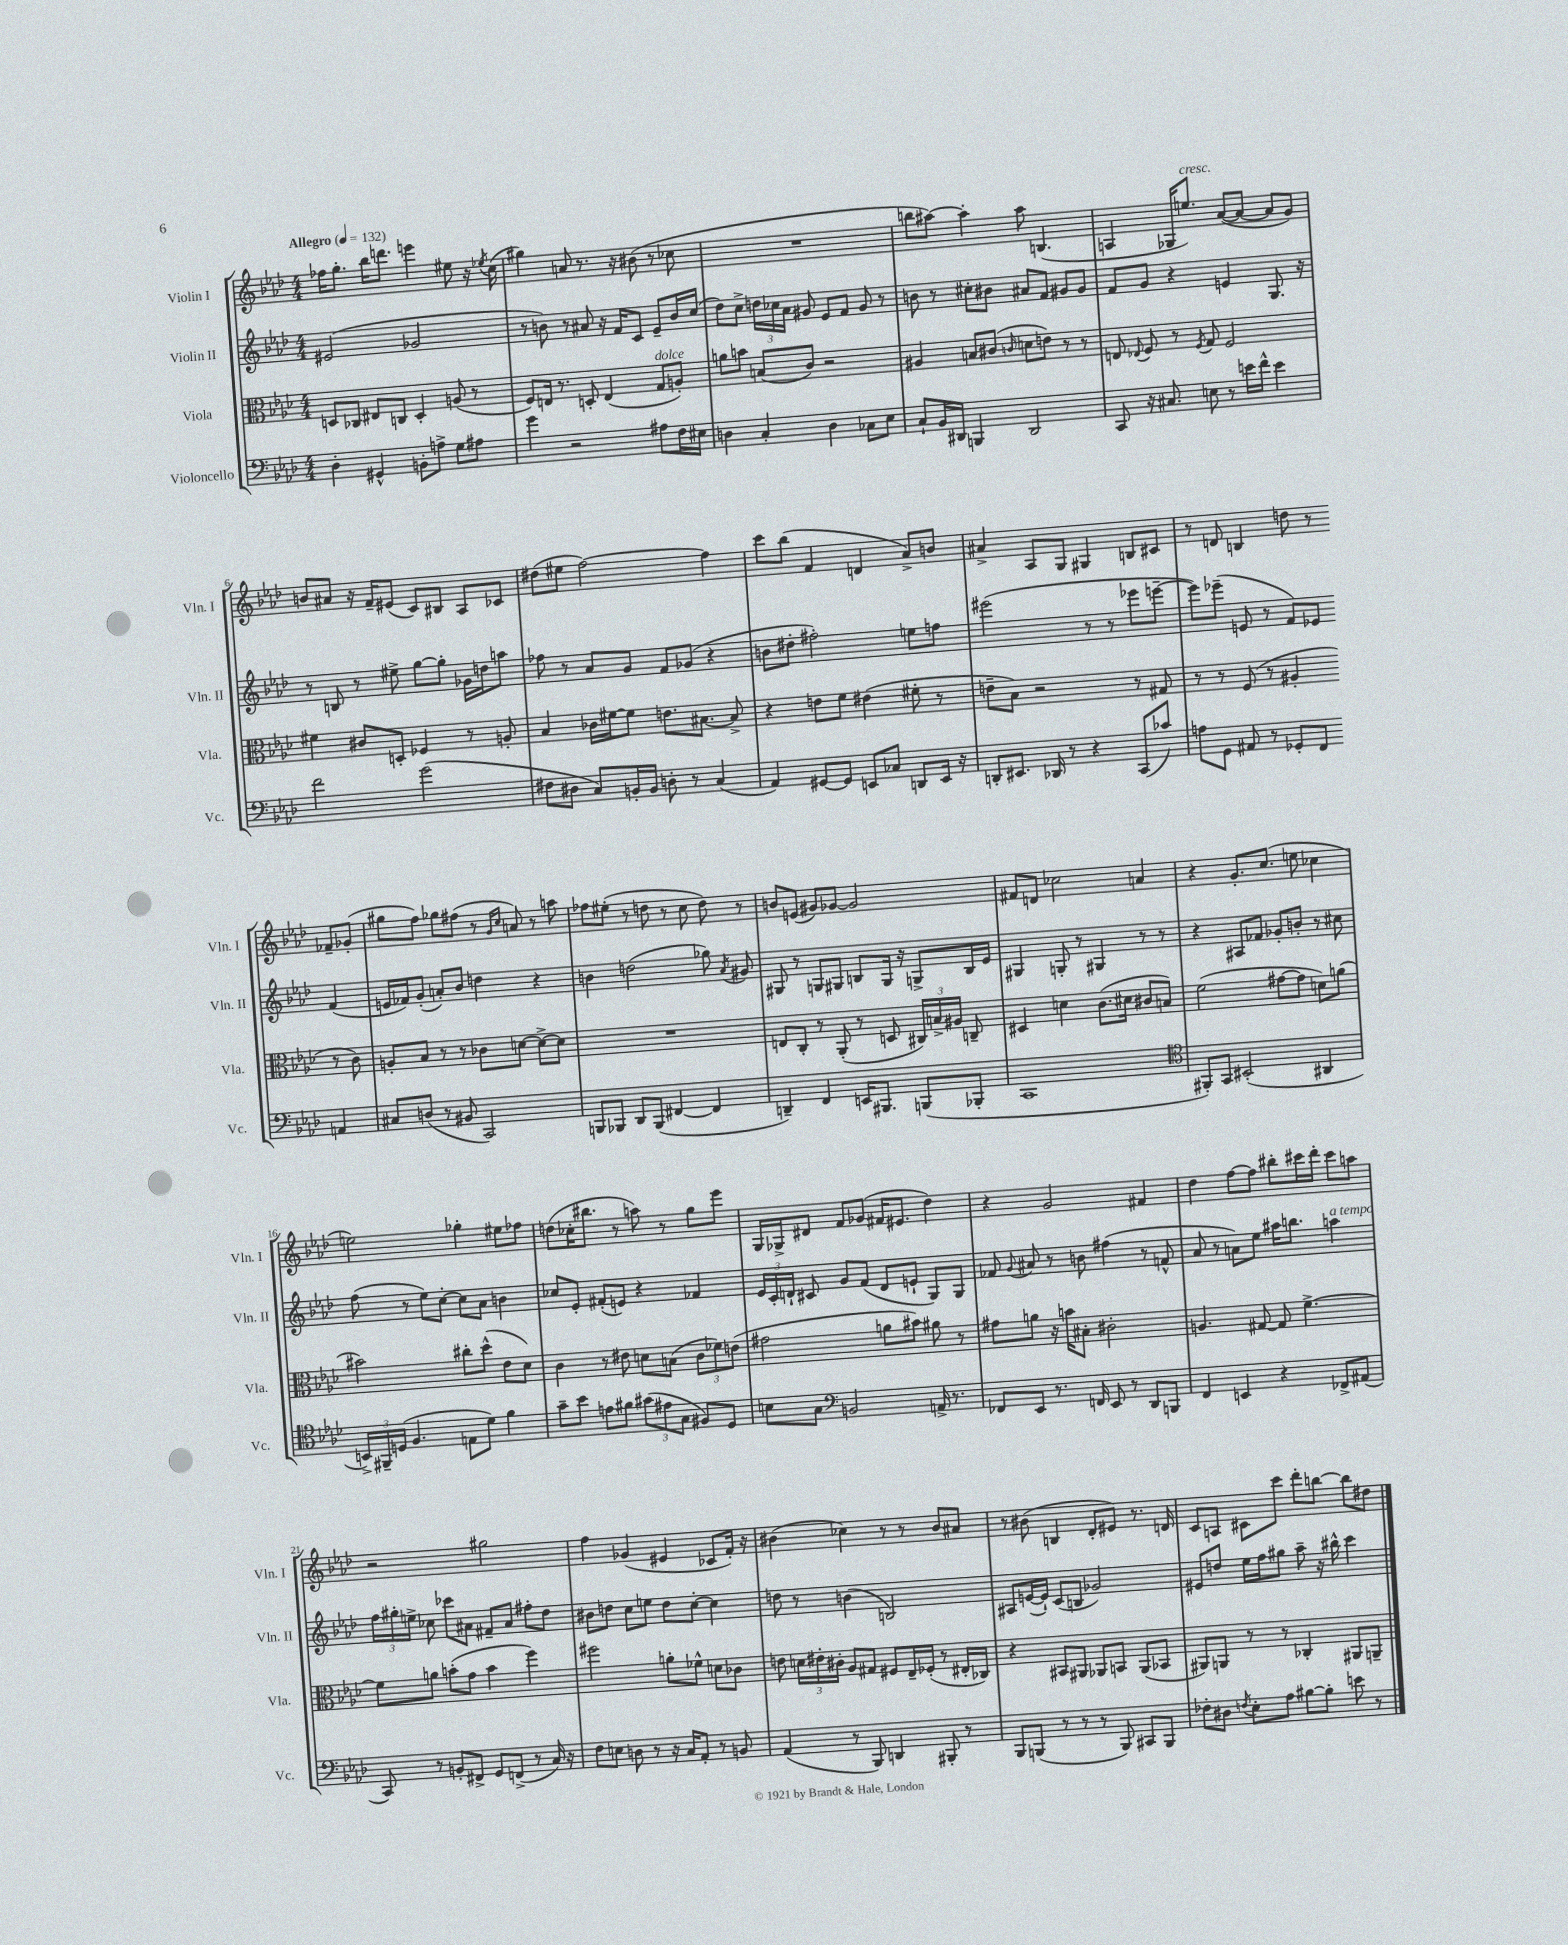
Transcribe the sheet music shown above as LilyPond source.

<<
\new StaffGroup <<
\new Staff = "s0" \with { instrumentName = "Violin I" shortInstrumentName = "Vln. I" } {
    \clef treble \key aes \major \numericTimeSignature \time 4/4 \tempo "Allegro" 4 = 132
    \autoBeamOff fes''16[ g''8.]-. bes''16[ d'''8.] e'''4 eis''8 r16 \acciaccatura { ees''8 } c''16( |
    gis''4) a'8 r8. r16 bis'8( r8 ces''8 |
    R1 |
    b''8[ ais''8]~) ais''4-. ais''8 b4.( |
    a4 ges16[ e''8.]^\markup { \italic "cresc." }) aes'8[~( aes'8]~ aes'8[ g'8]) |
    b'8[ ais'8] r16 f'16[-- eis'8]( c'8[) bis8] aes8[ ces'8] |
    dis''8[( eis''8] f''2~) f''4 |
    c'''8[ bes''8]( f'4 d'4 aes'8[->) b'8] |
    ais'4-> aes8[ g8] gis4 b8[ cis'8] |
    r8 d'8 b4 d''8 r8 fes'8[-- ges'8]-.( |
    gis''8[ f''8]) ges''8[ fis''8]( r8 \grace { g'16[ c''16] } a'8) r8 a''8 |
    fes''8[ eis''8]-.( r8 d''8 r8 c''8 d''8) r8 |
    b'8[ e'8]( gis'8[) ges'8]~ ges'2 |
    fis'8[ d'8] ces''2 a'4 |
    r4 g'8.[-. c''8.]( e''8 ces''4 |
    e''2) ges''4-. eis''8[ fes''8] |
    d''8[( ces''16-. bis''8.] r8 a''8) r8 g''8[ ees'''8] |
    g16[ ges16-> dis'8] f'8[ ges'8]( fis'16[ eis'8.] des''4) |
    r4 g'2 fis'4 |
    des''4 f''8[~ f''8] bis''8[-. cis'''16 des'''16]-. cis'''8[ a''8] |
    r2 gis''2 |
    f''4 ges'4( eis'4 ces'8[ f'16]-.) r16 |
    bis'4( ces''4) r8 r8 bis'8[ ais'8] |
    r8 bis'8( b4 des'8[-. eis'8]) r8. d'16 |
    c'8[ a8] cis'8[ c'''8] des'''8[-. b''8]~ b''8[ dis''8] \bar "|." |
}
\new Staff = "s1" \with { instrumentName = "Violin II" shortInstrumentName = "Vln. II" } {
    \clef treble \key aes \major \numericTimeSignature \time 4/4
    \autoBeamOff eis'2( ges'2 |
    r8 b'8) r8 ais'8 r16 f'16[ c'8] ees'8[-- b'16 c''16]( |
    des''8[) c''8]-> \tuplet 3/2 { d''16[ ces''16 aes'16] } gis'8 ees'8[ f'8] gis'8 r8 |
    b'8 r8 cis''8[-. bis'8] ais'8[ f'8] gis'8[ gis'8] |
    f'8[ g'8] r4 e'4 g8. r16 |
    r8 b8 r8 eis''8-> g''8[~ g''8]-. ges'16[ d''16 a''8] |
    fes''8 r8 aes'8[ g'8] f'8[ ges'8]( r4 |
    b'8[ dis''8]-. fis''2-.) e''8[ f''8] |
    eis'''2( r8 r8 ees'''8[ e'''8]~-- |
    e'''8[) ees'''8]--( e'8 r8 f'8[) ees'8] f'4( |
    e'16[ fes'16) g'8]-.( a'8[-.) bes'8] d''4 r4 |
    b'4 d''2( ges''8) \acciaccatura { aes'8 } gis'8 |
    gis8 r8 g8[ gis8] b8[ gis16] r16 g8[-> b16 ees'16] |
    gis4 g8-. r8 gis4 r8 r8 |
    r4 ais8[ fes'8] ges'8[-. b'8]-. r8 cis''8 |
    f''8( r8 ees''8[) c''8]~-. c''8[ aes'8] b'4 |
    ces''8[ ees'8]-. fis'8[-.( e'8]) r4 fes'4 |
    \tuplet 3/2 { ees'16[ c'16-. d'16]-! } cis'8 g'8[ f'8]( d'8[ e'8]-! g8[) g8] |
    fes'8 \appoggiatura { g'8 } ais'8 r8 b'8 fis''4( r8 f'8-^ |
    aes'8 r8 a'8[) ees''8] ais''16[ b''8.] a''4^\markup { \italic "a tempo" } |
    \tuplet 3/2 { f''16[ gis''16-. e''16]-> } ces''8 ces'''8[ ais'8] fis'8[-- ais'8] fis''8[-. des''8] |
    bis'8[ d''8] c''8[ e''8] d''8[ c''8]~-. c''4 |
    d''8 r8 b'4( b2) |
    ais8[ e'16~( e'16]-!) c'8[( b8] ges'2) |
    eis'8[ d''8] ees''16[ f''16 gis''8] aes''8-- r16 bis''16-^ c'''4 \bar "|." |
}
\new Staff = "s2" \with { instrumentName = "Viola" shortInstrumentName = "Vla." } {
    \clef alto \key aes \major \numericTimeSignature \time 4/4
    \autoBeamOff d8[ ces8] eis8[ c8] d4-. a8( r8 |
    f8[) e16] r8. d8-. e4( g8[^\markup { \italic "dolce" } a8]-.) |
    a'8[ b'8] b8[( c'8]) r2 |
    ais4 b8[ cis'8]( \grace { c'16 } d'8[ e'8]) r8 r8 |
    e8 \appoggiatura { ees8 } f8 r8 \acciaccatura { f8 } g8 f2 |
    fis'4 cis'8[ d8]-. fes4 r8 a8-. |
    bes4 ces'16[ fis'16~ fis'8] e'8.[ bis8.]~ bis8-> |
    r4 e'8[ f'8] eis'4( fis'8-. r8 |
    e'8[-- bes8]) r2 r8 gis8 |
    r8 r8 f8( r8 ais4-. r8 c'8) |
    a8[-. bes8] r8 r8 ces'8[ d'8]~ d'8[~-> d'8] |
    R1 |
    e8[ c8]-. r8 aes,8-.( r8 d8 \tuplet 3/2 { cis16[) b16-> ais16] } c8-- |
    dis4 d'4 c'8.[( dis'16] cis'8[ b8]) |
    f'2( gis'8[~ gis'8] d'8[) a'8]( |
    bis'2) cis''8[-. des''8]-^( ees'8[ des'8]) |
    c'4 r8 eis'8 d'8[ b8]( \tuplet 3/2 { c'8[ fes'8) e'8]( } |
    gis'2 a'8[ bis'8]) ais'8 r8 |
    gis'8[ a'8] r16 b'16[ bis8]-. cis'2-. |
    a4. gis8~ gis8 f'4.~-> |
    f'8[ a'8] b'8[-.( g'8] b'4 f''4) |
    fis''2 a'8[-. fes'8]-^ d'8[ ces'8] |
    e'8 \tuplet 3/2 { d'16[ eis'16-. cis'16]-. } aes8[ gis8] fis8[ ees16-- fes16]-.( r8 eis16[-. ces16]) |
    r4 bis,8[ ais,8] aes,8[ b,8] aes,8[( bes,8] |
    ais,8[) a,8] r8 r8 ces4-. ais,8[ a,8]-- \bar "|." |
}
\new Staff = "s3" \with { instrumentName = "Violoncello" shortInstrumentName = "Vc." } {
    \clef bass \key aes \major \numericTimeSignature \time 4/4
    \autoBeamOff des4-. gis,4-^ b,8[-. a8]-> g8[ ais8] |
    g'4 r2 ais8[ f16 eis16] |
    d4 c4-. d4 ces8[ ees8] |
    c8[-! bes,16 dis,16] b,,4 dis,2 |
    c,8 r16 cis8. e8 r8 e'16[ f'16]-^ e'4 |
    f'2 g'2( |
    fis8[ dis8] c8[) b,16-. b,16] d8-. r8 c4( |
    aes,4) gis,8[~ gis,8] e,8[ ces8] d,8[ e,16] r16 |
    d,8[-. eis,8.] des,16 r8 r4 c,8[( ces'8]) |
    a8[ g,8] ais,8 r8 ges,8[-. f,8] a,4 |
    cis8[ d8]( r8 bis,8 c,2) |
    b,,8[ bes,,8] des,8[ bes,,8]( fis,4~ fis,4 |
    d,4--) f,4 e,16[ bis,,8.] b,,8[( bes,,8]-. |
    c,1 |
    \clef tenor fis,8[-.) g,8] bis,2-.( ais,4 |
    \tuplet 3/2 { b,16[->) fis,16-- d16]( } f4. e8[ des'8]) f'4 |
    g'8[-- bes'8] e'8[ fis'8] \tuplet 3/2 { gis'8[( eis'8 g8] } fis8[) des8] |
    b8[ g8] \clef bass b,2 a,16-> r8. |
    fes,8[ ees,8] r8. f,16 ees,8 r8 des,8[ b,,8] |
    f,4 e,4 r4 fes,8[-> ais,8]( |
    c,8) r8 b,8[-. fis,8]-> g,8[ f,8]->( r8 c16) r16 |
    f8[ e8] d8 r8 r16 c16[ aes,8]-. r8 b,8 |
    aes,4( r8 bes,,8) d,4 bis,,8-. r8 |
    bes,,8[ b,,8]( r8 r8 r8 b,,8) cis,8[ b,,8] |
    fes8[-. dis8] \acciaccatura { f8 } ees8[-. aes8] bis8[~ bis8]-. e'8 r8 \bar "|." |
}
>>
>>
